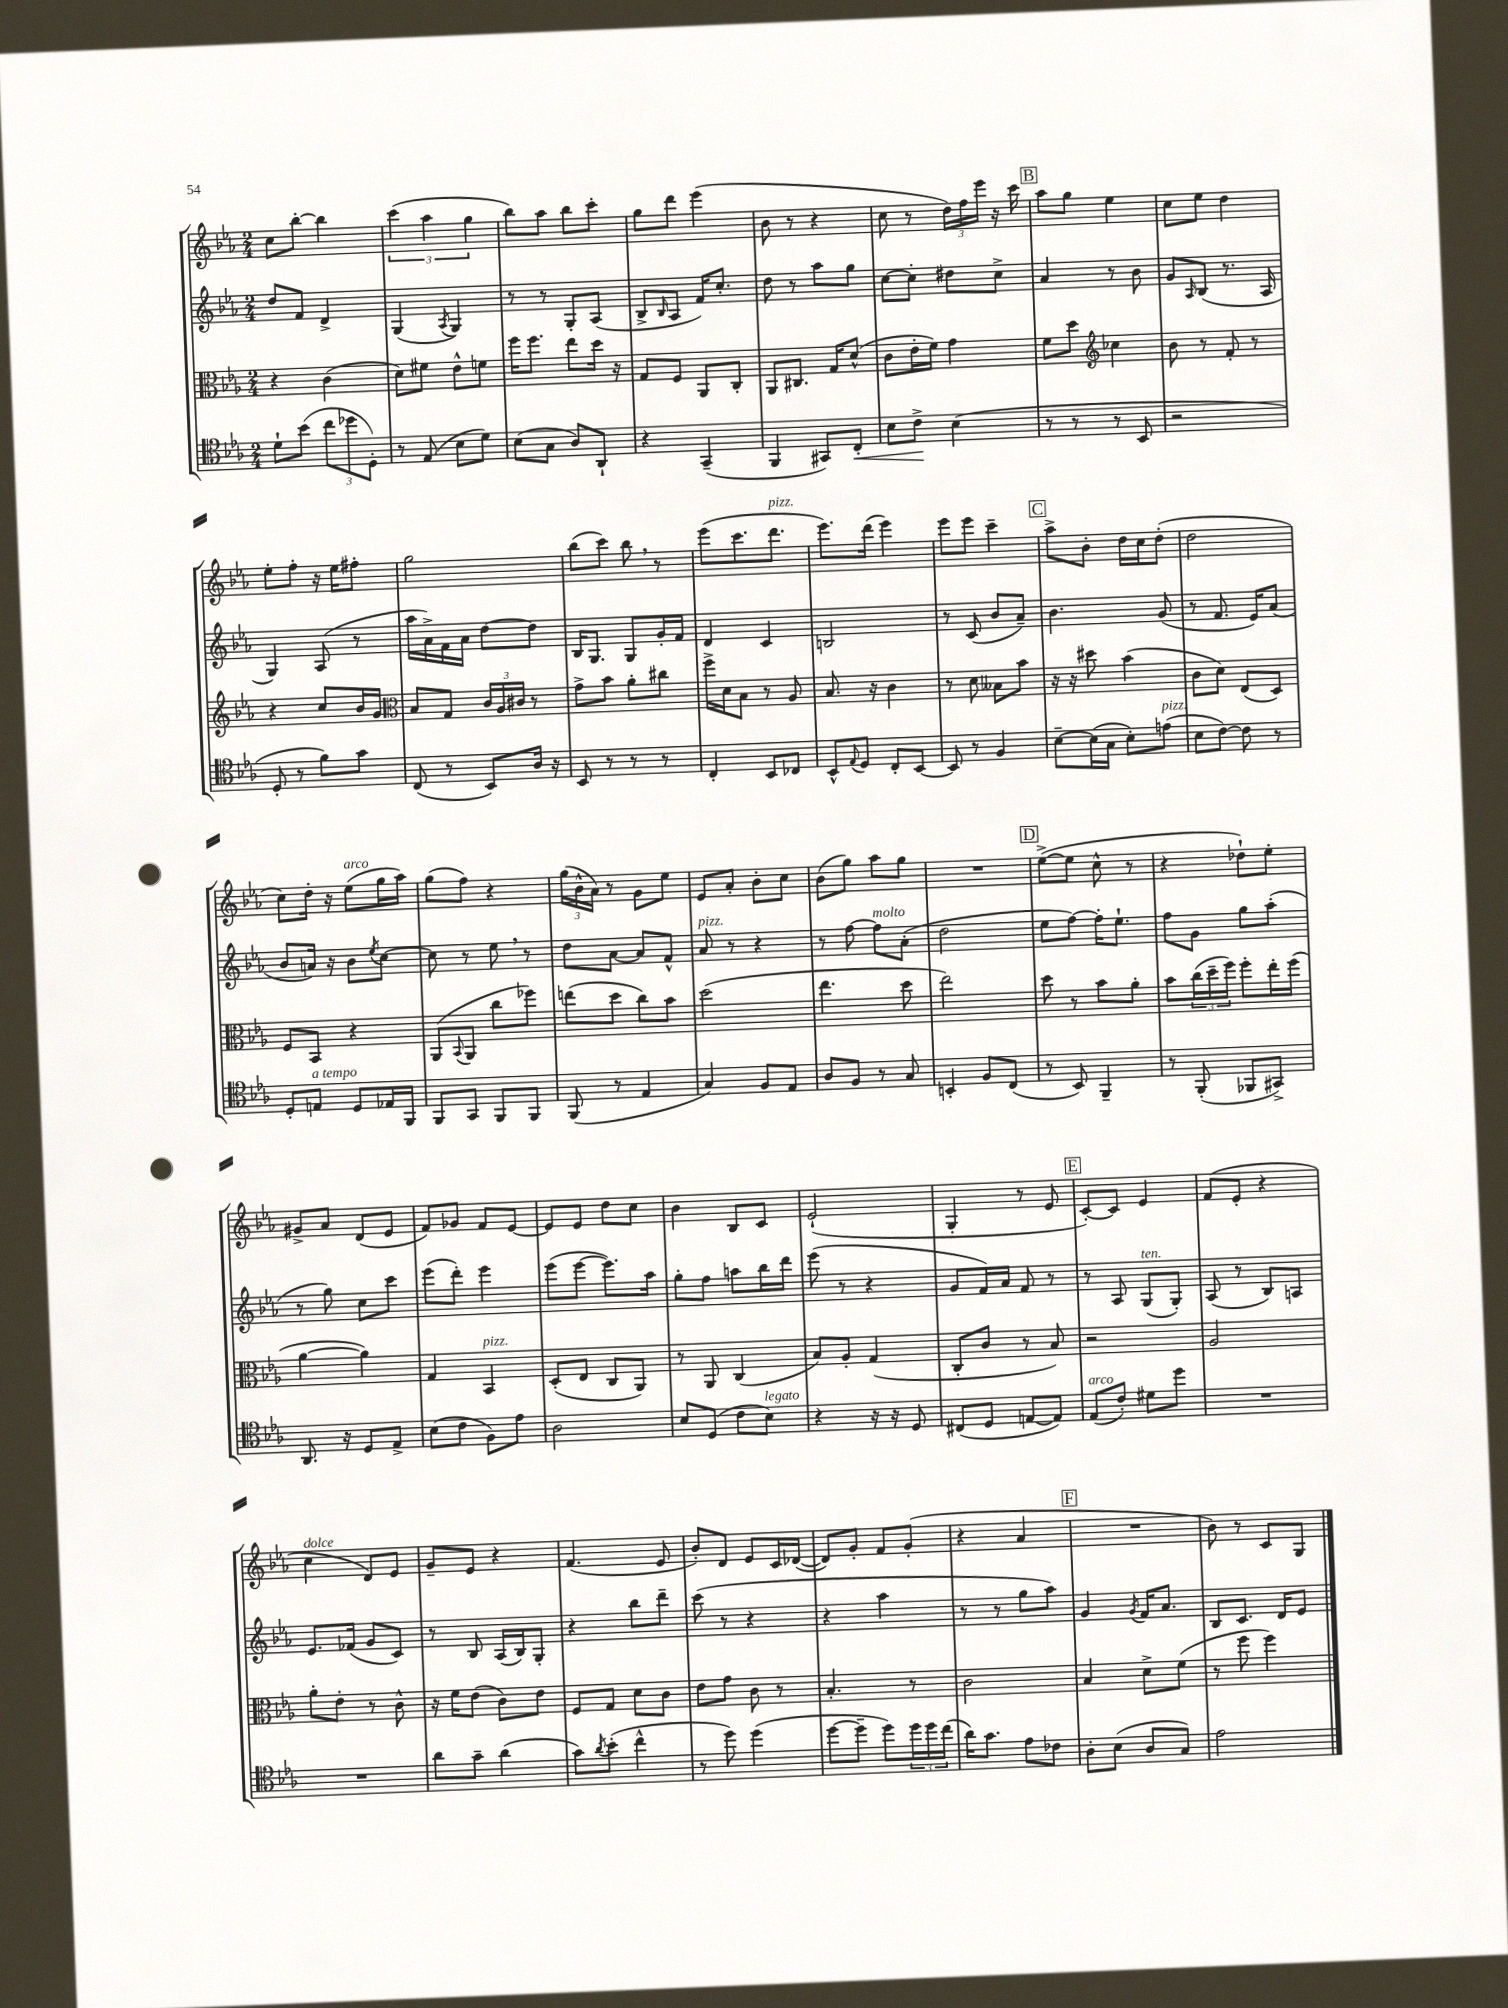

**kern	**dynam	**kern	**kern	**kern
*part4	*part4	*part3	*part2	*part1
*staff4	*staff4	*staff3	*staff2	*staff1
*clefC4	*	*clefC3	*clefG2	*clefG2
*k[b-e-a-]	*	*k[b-e-a-]	*k[b-e-a-]	*k[b-e-a-]
*M2/4	*	*M2/4	*M2/4	*M2/4
=71	=71	=71	=71	=71
8d`\L	.	4r	8dd/L	8cc\L
(8b-\J	.	.	8f/J	[8bb-'\J
12cc\L	.	(4c\	4d^/	4bb-\]
12dd-X\	.	.	.	.
12D'\J)	.	.	.	.
=72	=72	=72	=72	=72
8r	.	8d\L)	(4G/	(6ccc\
(8E-/	.	8f#X\J	.	.
.	.	.	.	6aa-\
.	.	.	8qA-/	.
8B-\L	.	8e-^^\L	4G/)	.
.	.	.	.	6gg\
8d\J)	.	8fn\J	.	.
=73	=73	=73	=73	=73
(8B-\L	.	16ff\KL	8r	8bb-\L)
.	.	8.ff\J	.	.
8G\J	.	.	8r	8aa-\J
8A-/L)	.	8ee-\L	8G'/L	8bb-\L
8AA-`/J	.	16dd\Jk	(8A-/J	8ccc'\J
.	.	16r	.	.
=74	=74	=74	=74	=74
4r	.	8G/L	8B-^/L	8gg\L
.	.	.	16qqB-/	.
.	.	8F/J	8A-/J	8ddd\J
(4GG~/	.	8AA-/L	16f/KL)	(4eee-\
.	.	.	8.cc'/J	.
.	.	8C'/J	.	.
=75	=75	=75	=75	=75
4FF/	.	8AA-/L	8dd\	8b-\
.	.	8.C#X/J	8r	8r
8GG#X/L)	.	.	8aa-\L	4r
.	.	16G/KL	.	.
!	!LO:HP:b	!	!	!
8C'/J	<	(8d^^/J	8gg\J	.
=76	=76	=76	=76	=76
8B-\L	.	8c\L	[8cc\L	8cc\
8c^\J	.	16e-'\L	8cc'\J]	8r
.	.	16f\JJ)	.	.
(4B-\	[	4g\	8dd#X\L	24dd\LL)
.	.	.	.	24ff\
.	.	.	.	24eee-\JJ
.	.	.	8cc^\J	16r
.	.	.	.	16ccc\
!!LO:REH:place=s1:t=B
=77	=77	=77	=77	=77
8r	.	8f\L	4a-/	8aa-\L
8r	.	8dd\J	.	8gg\J
*	*	*clefG2	*	*
8r	.	4cc-X\	8r	4ee-\
8BB-/	.	.	8b-\	.
=78	=78	=78	=78	=78
2r	.	8b-\	8g/L	8cc\L
.	.	.	16qqA-/	.
.	.	8r	(8B-/J	8ee-\J
.	.	8f'/	8.r	4dd\
.	.	8r	.	.
.	.	.	16A-/	.
!!LO:LB:g=z
=79	=79	=79	=79	=79
8D'/	.	4r	4G/)	8ee-'\L
8r	.	.	.	8ff'\J
8f\L)	.	8cc/L	(8A-/	16r
.	.	.	.	16ee-\KL
8g\J	.	16b-/L	8r	8ff#X'\J
.	.	16g/JJ	.	.
=80	=80	=80	=80	=80
*	*	*clefC3	*	*
(8C/	.	8B-/L	16aa-\LL	2gg\
.	.	.	16a-^\)	.
8r	.	8G/J	16f\	.
.	.	.	16a-\JJ	.
8BB-/L)	.	24c/LL	[8dd\L	.
.	.	24A-/	.	.
.	.	24c#X/JJ	.	.
16A-/Jk	.	8r	8dd\J]	.
16r	.	.	.	.
=81	=81	=81	=81	=81
8BB-/	.	8g^\L	16B-/KL	(8bb-\L
.	.	.	8.G/J	.
8r	.	8b-\J	.	8ccc\J)
8r	.	8a-'\L	8G/L	8bb-,\
8r	.	8cc#X\J	16g'/L	8r
.	.	.	16f/JJ	.
=82	=82	=82	=82	=82
4C'/	.	16ff^\LL	4d/	(8eee-\L
.	.	16d\J	.	.
.	.	8B-\J	.	8.ccc\
8BB-/L	.	8r	4c/	.
!	!	!	!	!LO:TX:a:i:t=pizz.
.	.	.	.	8.ddd\J
8C-X/J	.	8A-/	.	.
=83	=83	=83	=83	=83
8BB-^^/L	.	8.B-/	2Bn/	8.eee-\L)
8qqE-/	.	.	.	.
8D/J	.	.	.	.
.	.	16r	.	(16ddd\Jk
8C'/L	.	4c\	.	4eee-\)
[8BB-/J	.	.	.	.
=84	=84	=84	=84	=84
8BB-/]	.	8r	8r	8eee-\L
8r	.	8d\	(8c/	8eee-\J
4F/	.	8B--X\L	8b-/L	4ccc~\
.	.	8b-\J	8a-~/J)	.
!!LO:REH:place=s1:t=C
=85	=85	=85	=85	=85
[8B-~\L	.	16r	4.b-\	8aa-^\L
.	.	16r	.	.
(16B-\L]	.	8dd#X\	.	8b-'\J
16G\JJ	.	.	.	.
8B-'\L)	.	(4b-\	.	16dd\LL
.	.	.	.	16cc\J
!LO:TX:a:i:t=pizz.	!	!	!	!
(8en\J	.	.	(8g/	(8dd'\J
=86	=86	=86	=86	=86
8B-\L	.	8c\L	8r	2dd\
[8c\J)	.	8d\J)	8.f/	.
8c\]	.	(8E-/L	.	.
.	.	.	16e-/KL)	.
8r	.	8D/J)	(8a-/J	.
!!LO:LB:g=z
=87	=87	=87	=87	=87
8D'/L	.	8F/L	8b-/L	8cc\L)
!LO:TX:a:i:t=a tempo	!	!	!	!
8En/J	.	8BB-/J	16an/Jk)	16dd'\Jk
.	.	.	16r	16r
!	!	!	!	!LO:TX:a:i:t=arco
8D/L	.	4r	8b-\L	(8ee-\L
.	.	.	8qee-/	.
16E-X/L	.	.	[8cc\J	16gg\L
16FF/JJ	.	.	.	16aa-\JJ)
=88	=88	=88	=88	=88
8FF/L	.	(8AA-/L	8cc\]	(8gg\L
.	.	8qqBB-/	.	.
8GG/J	.	8AA-/J	8r	8ff\J)
8FF/L	.	8cc\L	8ee-,\	4r
8FF/J	.	8ff-X\J)	8r	.
=89	=89	=89	=89	=89
(8FF/	.	(8een\L	8dd\L	(24gg\LL
.	.	.	.	24b-^^\
.	.	.	.	24a-\JJ)
8r	.	8dd\J	[8a-\J	8r
4E-/	.	8cc\L)	8a-/L]	8g\L
.	.	8b-\J	8f^^/J	8ee-\J
=90	=90	=90	=90	=90
!	!	!	!LO:TX:a:i:t=pizz.	!
4G/)	.	(2dd\	8a-/	8e-/L
.	.	.	8r	8a-'/J
8F/L	.	.	4r	8b-'\L
8E-/J	.	.	.	8cc\J
=91	=91	=91	=91	=91
8A-/L	.	4.ee-\	8r	(8b-\L
8F/J	.	.	[8ff\	8gg\J)
!	!	!	!LO:TX:a:i:t=molto	!
8r	.	.	8ff\L]	8aa-\L
8G/	.	8dd\	(8a-'\J	8gg\J
=92	=92	=92	=92	=92
4BBn'/	.	2ee-\)	2dd\	2r
8F/L	.	.	.	.
(8C/J	.	.	.	.
!!LO:REH:place=s1:t=D
=93	=93	=93	=93	=93
8r	.	8dd\	8ee-\L	([8ee-^\L
8BB-/)	.	8r	[8ff\J)	8ee-\J]
4FF~/	.	8b-\L	16ff'\KL]	8cc^^\
.	.	.	8.ee-`\J	.
.	.	8a-'\J	.	8r
=94	=94	=94	=94	=94
8r	.	8b-\L	8ff\L	4r
(8FF'/	.	(24cc\L	8g\J	.
.	.	24dd~\	.	.
.	.	24ff\JJ)	.	.
8FF-X/L	.	8ff'\L	8gg\L	8dd-X`\L)
8GG#X^/J)	.	16ee-'\L	(8aa-'\J	8ee-'\J
.	.	(16ff\JJ	.	.
!!LO:LB:g=z
=95	=95	=95	=95	=95
8.AA-/	.	[4a-\	8r	8g#X^/L
.	.	.	8gg\)	8a-/J
16r	.	.	.	.
8D/L	.	4a-\])	8cc\L	(8d/L
8E-^/J	.	.	8ccc\J	8e-/J
=96	=96	=96	=96	=96
(8B-\L	.	4G/	(8eee-\L	8f/L)
8c\J	.	.	8ddd'\J)	8g-X/J
!	!	!LO:TX:a:i:t=pizz.	!	!
8F\L)	.	4BB-/	4eee-\	8f/L
8e-\J	.	.	.	[8e-/J
=97	=97	=97	=97	=97
2A-\	.	(8D'/L	(8eee-\L	8e-/L]
.	.	8E-/J	[8eee-\J	8e-/J
.	.	8C/L	8.eee-\L])	8dd\L
.	.	8AA-/J)	.	8cc\J
.	.	.	16aa-\Jk	.
=98	=98	=98	=98	=98
8B-/L	.	8r	8gg'\L	4b-\
(8D/J	.	8AA-/	8ff\J	.
8c\L	.	(4C/	8aan\L	8B-/L
!LO:TX:a:i:t=legato	!	!	!	!
8B-\J)	.	.	16bb-\L	8c/J
.	.	.	16ddd\JJ	.
=99	=99	=99	=99	=99
4r	.	8B-/L)	(8eee-\	(2e-`/
.	.	8A-'/J	8r	.
16r	.	(4G/	4r	.
16r	.	.	.	.
8D/	.	.	.	.
=100	=100	=100	=100	=100
(8C#X/L	.	8C'/L	8g/L	4G'/
8D/J	.	8c/J	16f/L)	.
.	.	.	16a-/JJ	.
[8En/L	.	8r	8f/	8r
8E/J])	.	8B-/)	8r	8e-/
!!LO:REH:place=s1:t=E
=101	=101	=101	=101	=101
!LO:TX:a:i:t=arco	!	!	!	!
(8E-/L	.	2r	8r	[8c'/L)
8c'/J)	.	.	8A-/	8c/J]
!	!	!	!LO:TX:a:i:t=ten.	!
8d#X\L	.	.	(8G/L	4e-/
8dd\J	.	.	8G'/J)	.
=102	=102	=102	=102	=102
2r	.	2A-/	(8A-/	(8f/L
.	.	.	8r	8e-'/J
.	.	.	8B-/L)	4r
.	.	.	8An/J	.
!!LO:LB:g=z
=103	=103	=103	=103	=103
!	!	!	!	!LO:TX:a:i:t=dolce
2r	.	8a-'\L	8.e-/L	4cc\
.	.	8e-'\J	.	.
.	.	.	(16f-X/Jk	.
.	.	8r	8g/L	8d/L)
.	.	8c^^\	8c/J)	8e-/J
=104	=104	=104	=104	=104
8a-\L	.	16r	8r	8g~/L
.	.	16f\KL	.	.
8g~\J	.	(8e-\J	8B-/	8e-/J
(4a-\	.	8c\L)	(16A-/LL	4r
.	.	.	16B-/J)	.
.	.	8e-\J	8G'/J	.
=105	=105	=105	=105	=105
8g\L)	.	8F/L	4r	(4.f/
8qa-/	.	.	.	.
(8b-'\J	.	8G/J	.	.
4cc^^\	.	8d\L	8bb-\L	.
.	.	8c\J	8ddd~\J	8e-/
=106	=106	=106	=106	=106
8r	.	8e-\L	(8ccc\	8b-'/L)
8dd\)	.	8g\J	8r	8d/J
(4dd\	.	8c\	4r	8e-/L
.	.	8r	.	16c/L
.	.	.	.	([16d-X/JJ
=107	=107	=107	=107	=107
[8dd\L	.	4.B-'/	4r	8d-/L])
8dd~\J]	.	.	.	8g'/J
8dd\L)	.	.	4aa-\	8f/L
24dd\L	.	8r	.	(8g'/J
24dd\	.	.	.	.
(24cc\JJ	.	.	.	.
=108	=108	=108	=108	=108
16a-\KL)	.	2c\	8r	4r
8.g\J	.	.	.	.
.	.	.	8r	.
8e-\L	.	.	8gg\L	4a-/
8c-X\J	.	.	8aa-\J)	.
!!LO:REH:place=s1:t=F
=109	=109	=109	=109	=109
8A-'\L	.	4B-/	4g/	2r
(8B-\J	.	.	.	.
.	.	.	8qg/	.
8A-/L	.	8d^\L	16f/KL	.
.	.	.	8.a-/J	.
8G/J)	.	(8f\J	.	.
=110	=110	=110	=110	=110
2e-\	.	8r	8B-/L	8b-\)
.	.	8ff\	8.c/J	8r
.	.	4ff\)	.	8c/L
.	.	.	16d/KL	.
.	.	.	8e-/J	8G/J
==	==	==	==	==
*-	*-	*-	*-	*-
